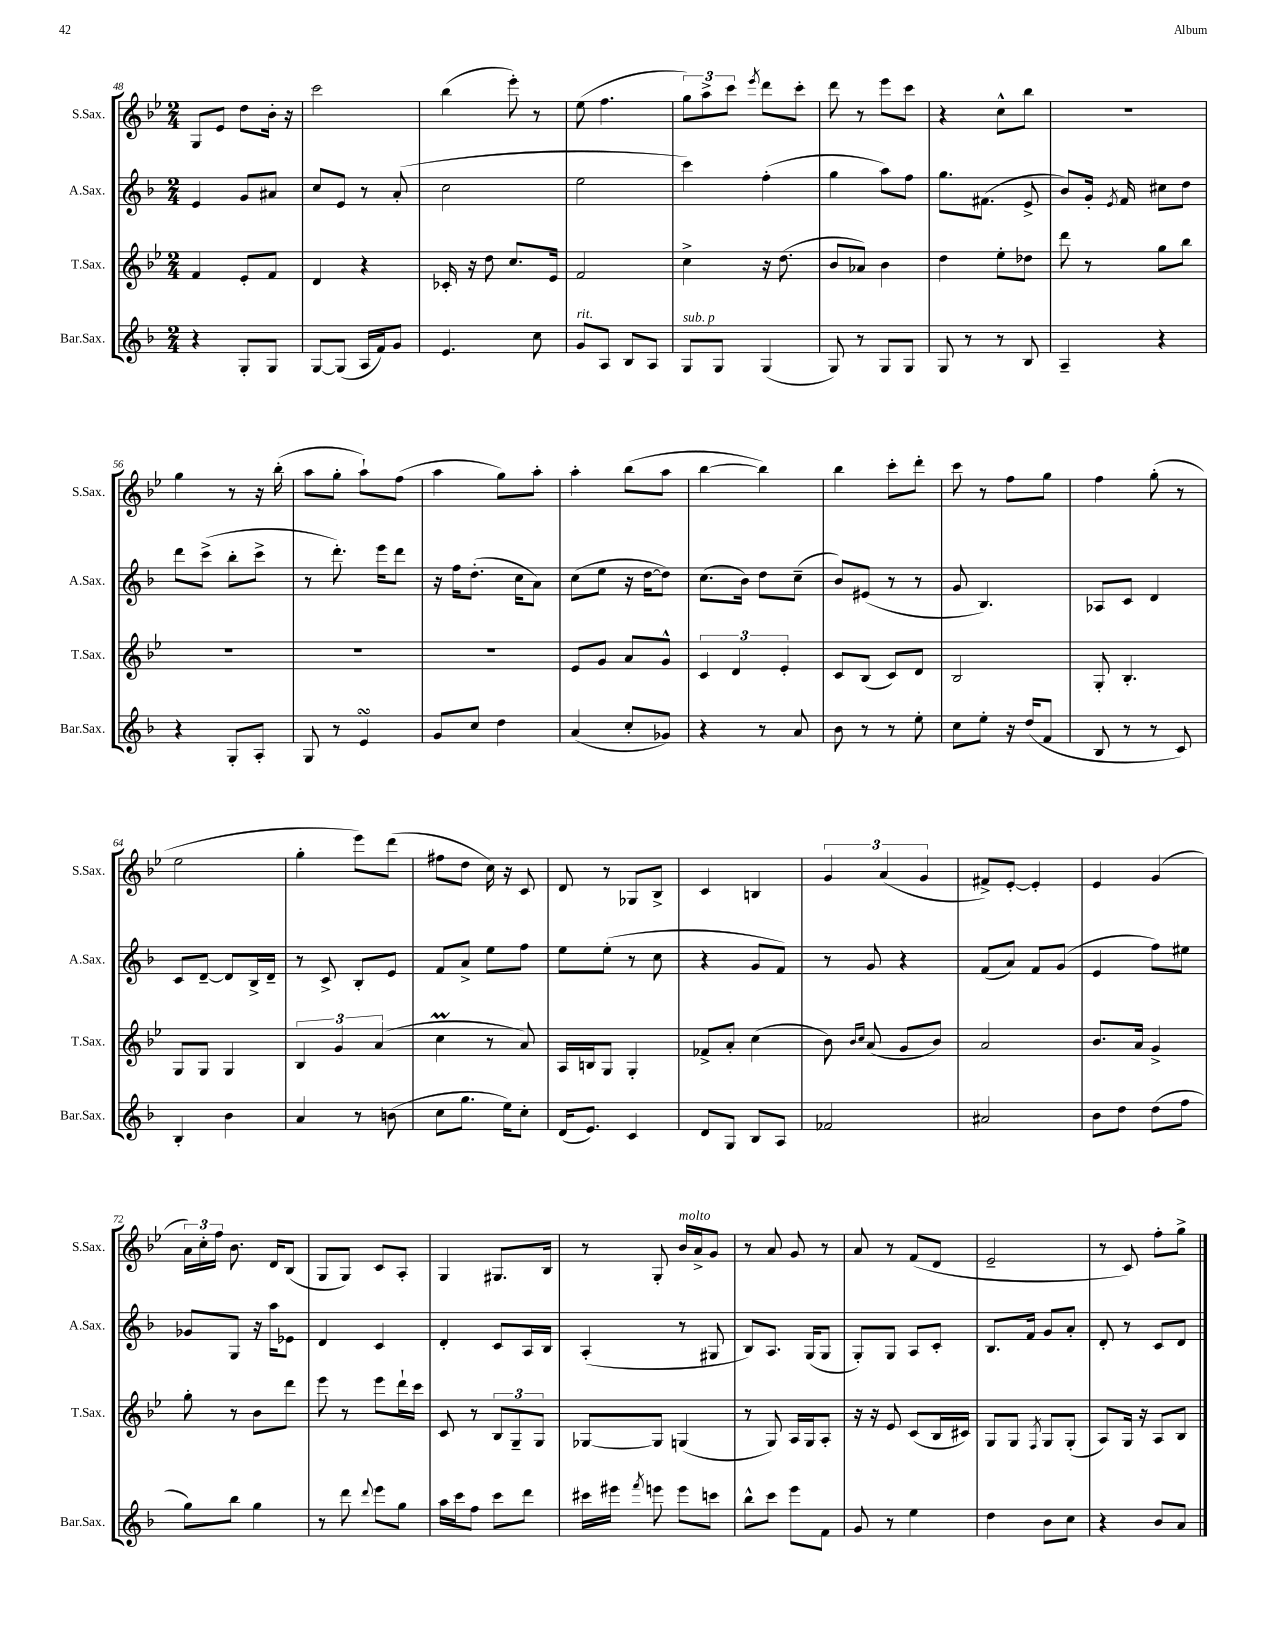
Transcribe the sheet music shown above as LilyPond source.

<<
\new StaffGroup <<
\new Staff = "s0" \with { instrumentName = "S.Sax." shortInstrumentName = "S.Sax." } {
    \clef treble \key bes \major \numericTimeSignature \time 2/4
    \autoBeamOff g8[ ees'8] d''8[ bes'16]-. r16 |
    c'''2 |
    bes''4( ees'''8-.) r8 |
    ees''8( f''4. |
    \tuplet 3/2 { g''8[) a''8-> c'''8] } \acciaccatura { ees'''8 } d'''8[ c'''8]-. |
    d'''8 r8 ees'''8[ c'''8] |
    r4 c''8[-^ bes''8] |
    R2 |
    g''4 r8 r16 bes''16-.( |
    a''8[ g''8]-. a''8[-!) f''8]( |
    a''4 g''8[) a''8]-. |
    a''4-. bes''8[( a''8] |
    bes''4~ bes''4) |
    bes''4 c'''8[-. d'''8]-. |
    c'''8 r8 f''8[ g''8] |
    f''4 g''8-.( r8 |
    ees''2 |
    g''4-. ees'''8[) d'''8]( |
    fis''8[ d''8] c''16) r16 c'8 |
    d'8 r8 ges8[ bes8]-> |
    c'4 b4 |
    \tuplet 3/2 { g'4 a'4( g'4 } |
    fis'8[->) ees'8]~-. ees'4-. |
    ees'4 g'4( |
    \tuplet 3/2 { a'16[) c''16-. f''16] } bes'8. d'16[ bes8]( |
    g8[ g8]) c'8[ a8]-. |
    g4 gis8.[ bes16] |
    r8 g8-. bes'16[^\markup { \italic "molto" } a'16-> g'8] |
    r8 a'8 g'8 r8 |
    a'8 r8 f'8[( d'8] |
    ees'2-- |
    r8 c'8) f''8[-. g''8]-> \bar "|." |
}
\new Staff = "s1" \with { instrumentName = "A.Sax." shortInstrumentName = "A.Sax." } {
    \clef treble \key f \major \numericTimeSignature \time 2/4
    \autoBeamOff e'4 g'8[ ais'8] |
    c''8[ e'8] r8 a'8-.( |
    c''2 |
    e''2 |
    c'''4) f''4-.( |
    g''4 a''8[) f''8] |
    g''8.[ fis'8.]( e'8-> |
    bes'8[) g'16]-. \acciaccatura { e'8 } f'16 cis''8[ d''8] |
    d'''8[ c'''8]->( bes''8[-. c'''8]-> |
    r8 d'''8.-.) e'''16[ d'''8] |
    r16 f''16[ d''8.]-.( c''16[ a'8]) |
    c''8[( e''8] r16 d''16[~ d''8]) |
    c''8.[( bes'16]) d''8[ c''8]--( |
    bes'8[) eis'8]( r8 r8 |
    g'8 bes4.) |
    aes8[ c'8] d'4 |
    c'8[ d'8]~-- d'8[ bes16-> d'16]-- |
    r8 c'8-> bes8[-. e'8] |
    f'8[ a'8]-> e''8[ f''8] |
    e''8[ e''8]-.( r8 c''8 |
    r4 g'8[ f'8]) |
    r8 g'8 r4 |
    f'8[( a'8]) f'8[ g'8]( |
    e'4 f''8[) eis''8] |
    ges'8[ g8] r16 a''16[ ees'8] |
    d'4 c'4 |
    d'4-. c'8[ a16 bes16] |
    a4-.( r8 gis8 |
    bes8[) a8.] g16[( g8] |
    g8[-.) g8] a8[ c'8]-. |
    bes8.[ f'16] g'8[ a'8]-. |
    d'8-. r8 c'8[ d'8] \bar "|." |
}
\new Staff = "s2" \with { instrumentName = "T.Sax." shortInstrumentName = "T.Sax." } {
    \clef treble \key bes \major \numericTimeSignature \time 2/4
    \autoBeamOff f'4 ees'8[-. f'8] |
    d'4 r4 |
    ces'16-. r16 d''8 c''8.[ ees'16] |
    f'2 |
    c''4-> r16 d''8.( |
    bes'8[ aes'8]) bes'4 |
    d''4 ees''8[-. des''8] |
    d'''8 r8 g''8[ bes''8] |
    R2 |
    R2 |
    R2 |
    ees'8[ g'8] a'8[ g'8]-^ |
    \tuplet 3/2 { c'4 d'4 ees'4-. } |
    c'8[ bes8]( c'8[) d'8] |
    bes2 |
    g8-. bes4.-. |
    g8[ g8] g4 |
    \tuplet 3/2 { bes4 g'4 a'4( } |
    c''4\prall r8 a'8) |
    a16[ b16 g8] g4-. |
    fes'8[-> a'8]-. c''4( |
    bes'8) \grace { bes'16[ c''16] } a'8( g'8[ bes'8]) |
    a'2 |
    bes'8.[ a'16] g'4-> |
    g''8-. r8 bes'8[ d'''8] |
    ees'''8 r8 ees'''8[ d'''16-! c'''16] |
    c'8 r8 \tuplet 3/2 { bes8[ g8-- g8] } |
    ges8[~ ges8] g4( |
    r8 g8) a16[ g16 a8]-. |
    r16 r16 ees'8 c'8[( bes16 cis'16]) |
    g8[ g8] \acciaccatura { f8 } g8[ g8]-.( |
    a8[) g16] r16 a8[ bes8] \bar "|." |
}
\new Staff = "s3" \with { instrumentName = "Bar.Sax." shortInstrumentName = "Bar.Sax." } {
    \clef treble \key f \major \numericTimeSignature \time 2/4
    \autoBeamOff r4 g8[-. g8] |
    g8[~ g8]( a16[ f'16) g'8] |
    e'4. c''8 |
    g'8[^\markup { \italic "rit." } a8] bes8[ a8] |
    g8[^\markup { \italic "sub. p" } g8] g4( |
    g8) r8 g8[ g8] |
    g8 r8 r8 bes8 |
    a4-- r4 |
    r4 g8[-. a8]-. |
    g8 r8 e'4\turn |
    g'8[ c''8] d''4 |
    a'4( c''8[-. ges'8]) |
    r4 r8 a'8 |
    bes'8 r8 r8 e''8-. |
    c''8[ e''8]-. r16 d''16[( f'8] |
    bes8 r8 r8 c'8) |
    bes4-. bes'4 |
    a'4 r8 b'8( |
    c''8[ g''8.] e''16[) c''8]-. |
    d'16[( e'8.]) c'4 |
    d'8[ g8] bes8[ a8] |
    fes'2 |
    ais'2 |
    bes'8[ d''8] d''8[( f''8] |
    g''8[) bes''8] g''4 |
    r8 d'''8 \appoggiatura { d'''8 } e'''8[ g''8] |
    a''16[ c'''16 f''8] c'''8[ d'''8] |
    cis'''16[ eis'''16] \acciaccatura { f'''8 } e'''8 e'''8[ c'''8] |
    bes''8[-^ c'''8] e'''8[ f'8] |
    g'8 r8 e''4 |
    d''4 bes'8[ c''8] |
    r4 bes'8[ a'8] \bar "|." |
}
>>
>>
\layout { \context { \Score currentBarNumber = #48 } }
